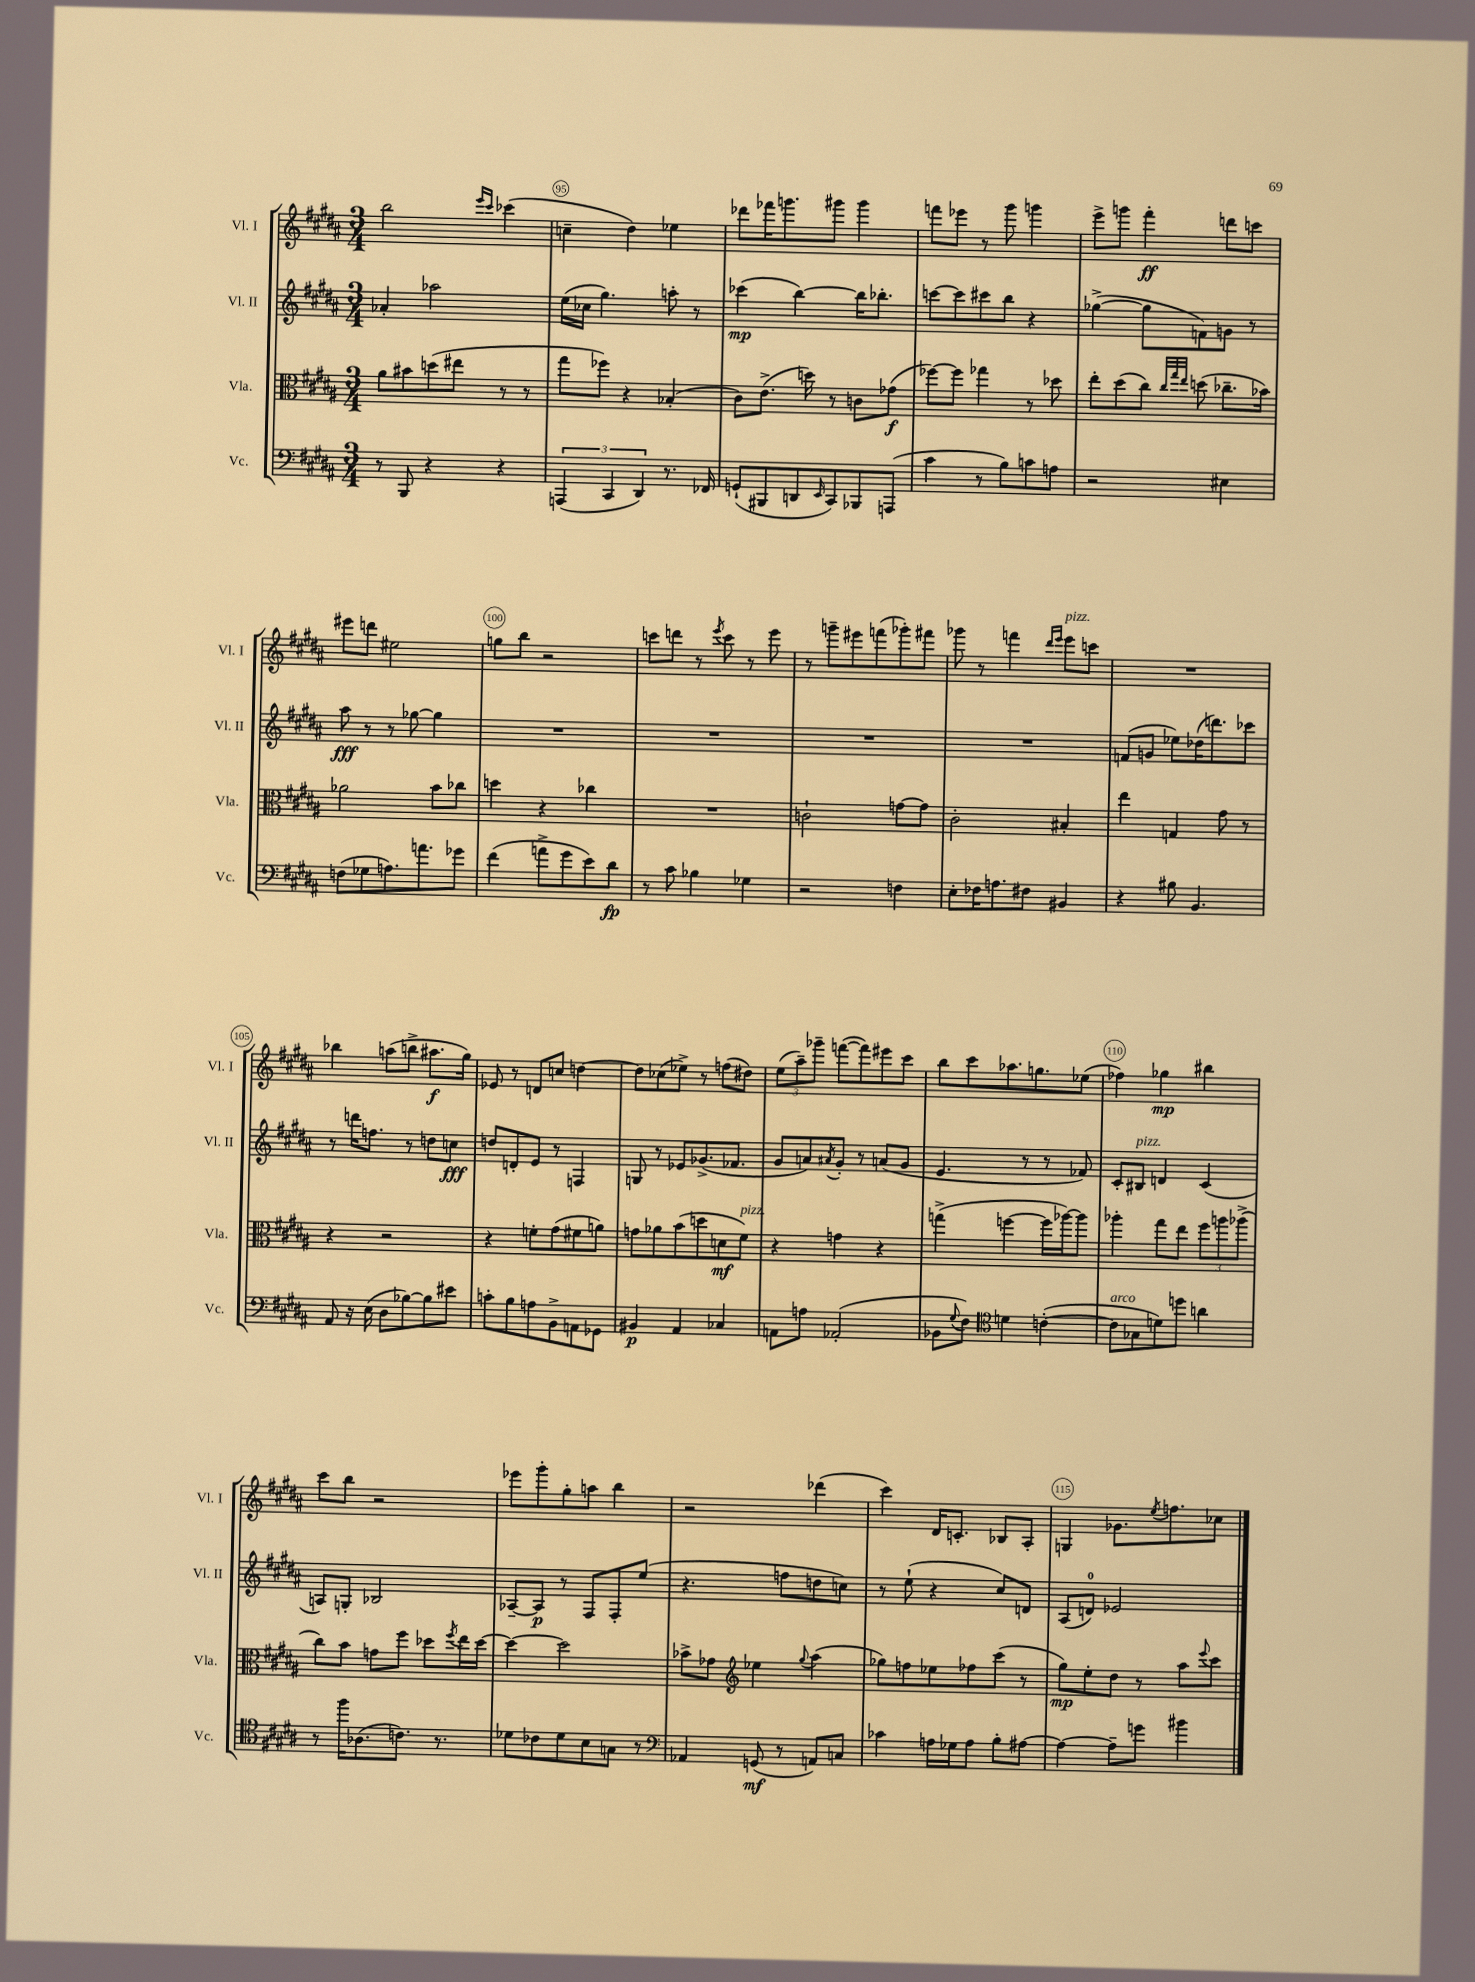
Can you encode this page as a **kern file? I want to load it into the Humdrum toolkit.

**kern	**kern	**kern	**kern
*staff4	*staff3	*staff2	*staff1
*clefF4	*clefC3	*clefG2	*clefG2
*k[f#c#g#d#a#]	*k[f#c#g#d#a#]	*k[f#c#g#d#a#]	*k[f#c#g#d#a#]
*M3/4	*M3/4	*M3/4	*M3/4
8r	8a#	4a-'	2bb
8BBB	8b#	.	.
4r	(8dd	2aa-	.
.	8ee#	.	.
.	.	.	16qqeee
.	.	.	16qqccc#
4r	8r	.	(4ccc-
.	8r	.	.
=	=	=	=
(6AAA	8gg#	(16ee	4cc~
.	.	16cc-	.
.	8ff-)	4.gg#)	.
6CC#	.	.	.
.	4r	.	4dd#)
6DD#)	.	.	.
8.r	(4B-'	8aa'	4ee-
.	.	8r	.
16FF-	.	.	.
=	=	=	=
(8GG`	8c#)	(4ccc-	8ddd-
8BBB#	(8.e^	.	16fff-
.	.	.	8.ggg
8DD	.	[4bb)	.
.	16dd)	.	.
16qqEE	.	.	.
8CC#)	8r	.	8ggg#
8BBB-	8c	16bb]	4ggg#
.	.	8.bb-'	.
(8AAA	(8g-	.	.
=	=	=	=
4c#	[8ff-)	[8ccc	8fff
.	8ff-]	8ccc]	8eee-
8r	4gg-	8ccc#	8r
8B)	.	8bb	8ggg#
8c	8r	4r	4ggg
8A	8dd-	.	.
=	=	=	=
2r	8ee'	([4gg-^	8eee^
.	(8dd#	.	8ggg
.	8cc#)	8gg-]	4fff#'
.	32qqcc#	.	.
.	32qqgg#	.	.
.	32qqee	.	.
.	(8dd	8f)	.
4E#	8.cc-~	8g	8ddd
.	.	8r	8ccc
.	16b-)	.	.
=	=	=	=
(8F	2a-	8aa#	8eee#
8G-	.	8r	8ddd
8.A)	.	8r	2ee#
.	.	[8gg-	.
8.a	.	.	.
.	8b	4gg-]	.
8g-	8cc-	.	.
=	=	=	=
(4f#	4dd	2.r	8gg
.	.	.	8bb
8a^	4r	.	2r
8g#	.	.	.
8e)	4cc-	.	.
8d#	.	.	.
=	=	=	=
8r	2.r	2.r	8ccc
8c#	.	.	8ddd
4B-	.	.	8r
.	.	.	8qeee
.	.	.	8ccc
4G-	.	.	8r
.	.	.	8eee
=	=	=	=
2r	2c`	2.r	8r
.	.	.	8ggg~
.	.	.	8eee#
.	.	.	(8fff
4F	[8g	.	8ggg-')
.	8g]	.	8fff#
=	=	=	=
8E'	2c#'	2.r	8ggg-
16F-	.	.	8r
8.A	.	.	.
.	.	.	4fff
8F#	.	.	.
.	.	.	16qqddd#
.	.	.	16qqeee
4BB#	4B#'	.	8eee
.	.	.	8ccc
=	=	=	=
4r	4ee	(8f	2.r
.	.	8g	.
8B#	4G	8ee-)	.
4.BB	.	(16dd-	.
.	.	8.ddd)	.
.	8g#	.	.
.	8r	8ccc-	.
=	=	=	=
8AA#	4r	8r	4bb-
16r	.	16ddd	.
(16E	.	8.ff	.
8D#	2r	.	(8aa
[8B-)	.	8r	8bb^
8B-]	.	8dd	8.aa#
8e#	.	8cc	.
.	.	.	16gg#)
=	=	=	=
8c'	4r	8dd	8e-
8B	.	8d'	8r
8A	8f'	8e	8d
8BB^	(8g#	8r	8cc
8AA	8f#	4F	[4dd
8GG-	8a)	.	.
=	=	=	=
4BB#	8g	8G	8dd]
.	8a-	8r	(8cc-
4AA#	(8b	8e-	8ee-^)
.	8dd	(8.g-^	8r
4C-	8d	.	(8ff
.	.	8.f-	.
.	8f#)	.	8dd#)
=	=	=	=
8AA	4r	8g#	(12ee
.	.	.	12aa#~)
8A	.	8a)	.
.	.	.	12ggg-~
.	.	8qa#	.
(2AA-'	4g	8g#'	([8fff
.	.	8r	8fff])
.	4r	(8a	8eee#
.	.	8g#	8ccc#
=	=	=	=
8BB-	(4gg^	4.e	8bb
8qqG#	.	.	.
8F#)	.	.	8ccc#
*clefC4	*	*	*
4d	[4ff	.	8.aa-
.	.	8r	.
.	.	.	8.gg
([4c'	16ff]	8r	.
.	[16aa-)	.	.
.	8aa-]	8f-)	(8ee-
=	=	=	=
8c]	4aa-'	8c#'	4ff-)
8G-	.	8B#	.
8d)	8gg#	4d	4gg-
8dd	8ee	.	.
4a	12ff#	(4c#	4bb#
.	12aa	.	.
.	(12aa-^	.	.
=	=	=	=
8r	8cc#)	8A)	8ccc#
16ff#	8b	8G'	8bb
(8.A-	.	.	.
.	8g	2B-	2r
8.c)	8ff#	.	.
.	8dd-	.	.
8.r	.	.	.
.	8qff#	.	.
.	16ee	.	.
.	[16dd-	.	.
=	=	=	=
8d-	4dd-_	[8A-~	8eee-
8c-	.	8A-]	8ggg#'
8d-	2dd-]	8r	8gg#'
8B	.	8F#	8aa
8G	.	8F#'	4bb
8r	.	(8ee	.
=	=	=	=
*clefF4	*	*	*
4AA-	8b-^	4.r	2r
.	8g-	.	.
*	*clefG2	*	*
(8GG	4ee-	.	.
8r	.	8ff	.
.	8qqgg#	.	.
8AA)	(4aa#	8dd	(4ddd-
8C	.	8cc)	.
=	=	=	=
4c-	8gg-)	8r	4ccc#)
.	8ff	(8ee`	.
16A	8ee-	4r	16d#
16G-	.	.	8.c'
8A	8ff-	.	.
8B'	(8ccc#	8cc#)	8B-
[8A#	8r	8d	8A#'
=	=	=	=
4A#_	8gg#)	(8A#	4G
.	8ee'	8d)	.
8A#~]	8dd#	2e-	8.g-
8g	8r	.	.
.	.	.	8qee
.	.	.	8.ff
4b#	8aa#	.	.
.	8qqeee	.	.
.	8ccc#	.	8cc-
==	==	==	==
*-	*-	*-	*-
